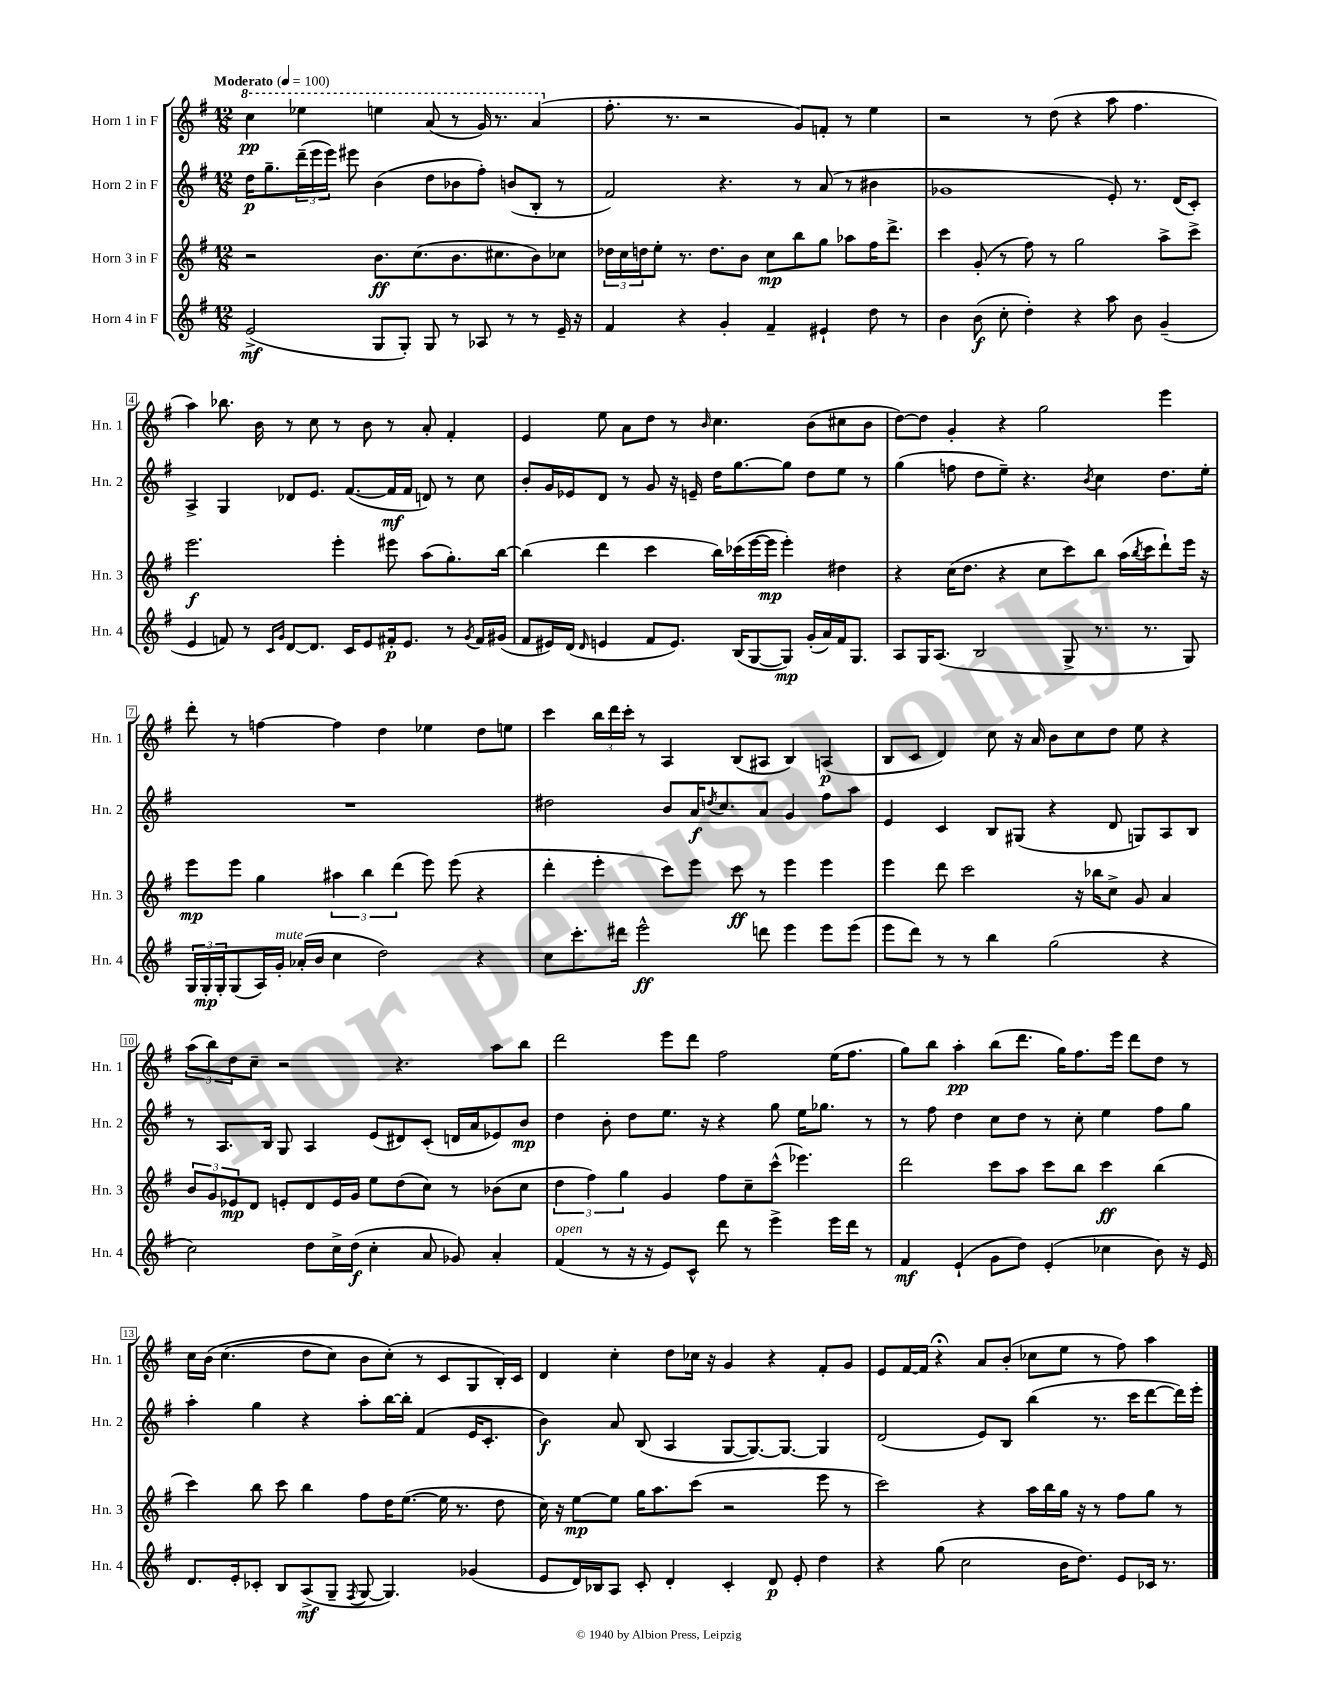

**kern	**dynam	**kern	**dynam	**kern	**dynam	**kern	**dynam
*part4	*part4	*part3	*part3	*part2	*part2	*part1	*part1
*staff4	*staff4	*staff3	*staff3	*staff2	*staff2	*staff1	*staff1
*I"Horn 4 in F	*	*I"Horn 3 in F	*	*I"Horn 2 in F	*	*I"Horn 1 in F	*
*I'Hn. 4	*	*I'Hn. 3	*	*I'Hn. 2	*	*I'Hn. 1	*
*clefG2	*	*clefG2	*	*clefG2	*	*clefG2	*
*k[f#]	*	*k[f#]	*	*k[f#]	*	*k[f#]	*
*M12/8	*	*M12/8	*	*M12/8	*	*M12/8	*
*MM100	*	*MM100	*	*MM100	*	*MM100	*
*	*	*	*	*	*	*8va	*
=1	=1	=1	=1	=1	=1	=1	=1
!	!	!	!	!	!	!LO:TX:a:B:t=Moderato	!
(2e^/	mf	2r	.	16dd\KL	p	4ccc\	pp
.	.	.	.	8.gg~\	.	.	.
.	.	.	.	(24ddd~\L	.	4eee-X\	.
.	.	.	.	24eee\	.	.	.
.	.	.	.	24eee\JJ)	.	.	.
.	.	.	.	8eee#X\	.	.	.
8G/L	.	8.b\L	ff	(4b\	.	4eeen\	.
8G'/J)	.	.	.	.	.	.	.
.	.	(8.cc\	.	.	.	.	.
8G/	.	.	.	8dd\L	.	(8aa/	.
8r	.	8.b\	.	8b-X\	.	8r	.
8A-X/	.	.	.	8ff#'\J)	.	16gg/)	.
.	.	8.cc#X\	.	.	.	8.r	.
8r	.	.	.	(8bn/L	.	.	.
8r	.	8b\)	.	8B'/J	.	(4aa/	.
16e~/	.	8cc-X\J	.	8r	.	.	.
16r	.	.	.	.	.	.	.
=2	=2	=2	=2	=2	=2	=2	=2
*	*	*	*	*	*	*X8va	*
4f#/	.	24dd-X\LL	.	2f#/)	.	8.ff#'\	.
.	.	24cc\	.	.	.	.	.
.	.	24ddn\J	.	.	.	.	.
.	.	8ee'\J	.	.	.	.	.
.	.	.	.	.	.	8.r	.
4r	.	8.r	.	.	.	.	.
.	.	.	.	.	.	2r	.
.	.	8.dd\L	.	.	.	.	.
4g'/	.	.	.	4.r	.	.	.
.	.	8b\J	.	.	.	.	.
4f#~/	.	8cc\L	mp	.	.	.	.
.	.	8bb\	.	8r	.	8g/L)	.
4e#X`/	.	8gg\J	.	(8a/	.	8fn'/J	.
.	.	8aa-X\L	.	8r	.	8r	.
8dd\	.	16ff#\K	.	4b#X\	.	4ee\	.
.	.	8.ddd^\J	.	.	.	.	.
8r	.	.	.	.	.	.	.
=3	=3	=3	=3	=3	=3	=3	=3
4b\	.	4ccc\	.	1g-X	.	2r	.
(8b\	f	(8g'/	.	.	.	.	.
8cc'\	.	8r	.	.	.	.	.
4dd'\)	.	8ff#\)	.	.	.	8r	.
.	.	8r	.	.	.	(8dd\	.
4r	.	2gg\	.	.	.	4r	.
8aa\	.	.	.	8e'/)	.	8aa\	.
8b\	.	.	.	8.r	.	4.ff#\	.
(4g~/	.	8aa^\L	.	.	.	.	.
.	.	.	.	(16d/KL	.	.	.
.	.	8ccc^\J	.	8c'/J)	.	.	.
!!LO:LB:g=z
=4	=4	=4	=4	=4	=4	=4	=4
4e/	.	2.eee\	f	4A^/	.	4aa\)	.
8fn/)	.	.	.	4G/	.	8.bb-X\	.
8r	.	.	.	.	.	.	.
.	.	.	.	.	.	16b\	.
16qqc/LL	.	.	.	.	.	.	.
16qqg/JJ	.	.	.	.	.	.	.
[8d/L	.	.	.	8d-X/L	.	8r	.
8.d/J]	.	.	.	8.e/J	.	8cc\	.
.	.	4eee'\	.	.	.	8r	.
16c/KL	.	.	.	([8.f#/L	.	.	.
8e/	.	.	.	.	.	8b\	.
16f#X'/k	p	8eee#X\	.	16f#/L]	mf	8r	.
8.e/J	.	.	.	16f#/JJ	.	.	.
.	.	(8aa\L	.	8dn/)	.	8a'/	.
8r	.	8.gg'\)	.	8r	.	4f#'/	.
8qg/	.	.	.	.	.	.	.
16f#/LL	.	.	.	8cc\	.	.	.
(16g#X/JJ	.	[16bb\Jk	.	.	.	.	.
=5	=5	=5	=5	=5	=5	=5	=5
8f#/L	.	(4bb\]	.	8b'/L	.	4e/	.
16e#X/L)	.	.	.	16g/L	.	.	.
(16d/JJ	.	.	.	16e-X/J	.	.	.
16qqd/	.	.	.	.	.	.	.
4en/	.	4ddd\	.	8d/J	.	8ee\	.
.	.	.	.	8r	.	8a\L	.
8f#/L	.	4ccc\	.	8g/	.	8dd\J	.
8.e/J)	.	.	.	16r	.	8r	.
.	.	.	.	16en~/	.	.	.
.	.	.	.	.	.	16qqb/	.
.	.	16bb\LL)	.	16dd\KL	.	4.cc\	.
(16B/KL	.	(16ccc-X\	.	[8.gg\	.	.	.
[8G/	.	[16eee\	.	.	.	.	.
.	.	16eee\JJ]	mp	.	.	.	.
8G/J])	mp	4eee'\)	.	8gg\J]	.	.	.
(16g'/LL	.	.	.	8dd\L	.	(8b\L	.
16a/)	.	.	.	.	.	.	.
16f#/J	.	4dd#X\	.	8ee\J	.	8cc#X\	.
8.G/J	.	.	.	.	.	.	.
.	.	.	.	8r	.	8b\J	.
=6	=6	=6	=6	=6	=6	=6	=6
8A/L	.	4r	.	(4gg\	.	[8dd\L)	.
16G/K	.	.	.	.	.	8dd\J]	.
(8.A/J	.	.	.	.	.	.	.
.	.	(16cc\KL	.	8ffn\	.	4g'/	.
.	.	8.dd\J	.	.	.	.	.
2B/	.	.	.	8dd\L	.	.	.
.	.	4r	.	8ee~\J)	.	4r	.
.	.	.	.	4.r	.	.	.
.	.	8cc\L	.	.	.	2gg\	.
8G^/	.	8ccc\)	.	.	.	.	.
.	.	.	.	8qb/	.	.	.
8.r	.	8bb\J	.	4cc\	.	.	.
.	.	(16aa\LL	.	.	.	.	.
.	.	8qbb/	.	.	.	.	.
8.r	.	16ccc\J	.	.	.	.	.
.	.	8ddd`\)	.	8.dd\L	.	4eee\	.
8G/)	.	16eee\Jk	.	.	.	.	.
.	.	16r	.	16ee'\Jk	.	.	.
!!LO:LB:g=z
=7	=7	=7	=7	=7	=7	=7	=7
24G/LL	.	8eee\L	mp	1.r	.	8ddd'\	.
24G'/	mp	.	.	.	.	.	.
24G'/J	.	.	.	.	.	.	.
(8G/	.	8eee\J	.	.	.	8r	.
16A/L)	.	4gg\	.	.	.	[4ffn\	.
!LO:TX:a:i:t=mute	!	!	!	!	!	!	!
16g'/JJ	.	.	.	.	.	.	.
(16a-X'/LL	.	.	.	.	.	.	.
16b/JJ	.	.	.	.	.	.	.
4cc\	.	6aa#X\	.	.	.	4ff\]	.
.	.	6bb\	.	.	.	.	.
2dd\)	.	.	.	.	.	4dd\	.
.	.	(6ddd\	.	.	.	.	.
.	.	8eee\)	.	.	.	4ee-X\	.
.	.	(8eee\	.	.	.	.	.
4r	.	4r	.	.	.	8dd\L	.
.	.	.	.	.	.	8een\J	.
=8	=8	=8	=8	=8	=8	=8	=8
8cc\L	.	4ddd'\	.	2dd#X\	.	4ccc\	.
8.ccc'\	.	.	.	.	.	.	.
.	.	4eee'\	.	.	.	24bb\LL	.
.	.	.	.	.	.	24ddd\	.
16ddd#X\Jk	.	.	.	.	.	.	.
.	.	.	.	.	.	24ccc'\JJ	.
2eee^^\	ff	.	.	.	.	8r	.
.	.	8ccc\L)	.	8b/L	.	4A/	.
.	.	8eee\J	.	16a/K	f	.	.
.	.	.	.	8qddn/	.	.	.
.	.	.	.	8.cc/	.	.	.
.	.	8ccc\	ff	.	.	(8B/L	.
8dddn\	.	8r	.	8a/J	.	8A#X/J	.
4eee\	.	4eee\	.	4g/	.	4B/)	.
8eee\L	.	4eee\	.	8ff#\L	.	(4An/	p
(8eee\J	.	.	.	8aa\J	.	.	.
=9	=9	=9	=9	=9	=9	=9	=9
8eee\L	.	4eee\	.	4e/	.	8B/L	.
8ddd\J)	.	.	.	.	.	8c/J	.
8r	.	8ddd\	.	4c/	.	4d/)	.
8r	.	2ccc\	.	.	.	.	.
4bb\	.	.	.	8B/L	.	8cc\	.
.	.	.	.	(8G#X/J	.	16r	.
.	.	.	.	.	.	16a/	.
(2gg\	.	.	.	4r	.	8b\L	.
.	.	16r	.	.	.	8cc\	.
.	.	16bb-X\KL	.	.	.	.	.
.	.	8cc^\J	.	8d/	.	8dd\J	.
.	.	8g/	.	8Gn/L)	.	8ee\	.
4r	.	4a/	.	8A/	.	4r	.
.	.	.	.	8B/J	.	.	.
!!LO:LB:g=z
=10	=10	=10	=10	=10	=10	=10	=10
2cc\)	.	12b/L	.	8r	.	(12aa\L	.
.	.	12g/	.	.	.	12bb\)	.
.	.	.	.	8.A/L	.	.	.
.	.	12e-X/	mp	.	.	12dd\	.
.	.	8d/J	.	.	.	8cc~\J	.
.	.	.	.	16B/Jk	.	.	.
.	.	8en'/L	.	8G/	.	2r	.
8dd\L	.	8d/	.	4A/	.	.	.
16cc^\L	.	16e/L	.	.	.	.	.
(16dd\JJ	f	16g/JJ	.	.	.	.	.
4cc'\	.	8ee\L	.	(8e/L	.	.	.
.	.	(8dd\	.	8d#X/)	.	4.r	.
8a/	.	8cc\J)	.	(8c'/J	.	.	.
8g-X/)	.	8r	.	16dn/LL	.	.	.
.	.	.	.	16a/J	.	.	.
4a'/	.	(8b-X\L	.	8e-X/)	.	8aa\L	.
.	.	8cc\J	.	8b/J	mp	8bb\J	.
=11	=11	=11	=11	=11	=11	=11	=11
!LO:TX:a:i:t=open	!	!	!	!	!	!	!
(4f#/	.	6dd\	.	4dd\	.	2ddd\	.
.	.	6ff#\)	.	.	.	.	.
8r	.	.	.	8b'\	.	.	.
.	.	6gg\	.	.	.	.	.
16r	.	.	.	8dd\L	.	.	.
16r	.	.	.	.	.	.	.
8e/L)	.	4g/	.	8.ee\J	.	8eee\L	.
8c^^/J	.	.	.	.	.	8ddd\J	.
.	.	.	.	16r	.	.	.
8ddd\	.	8ff#\L	.	4r	.	2ff#\	.
8r	.	8cc~\	.	.	.	.	.
4eee^\	.	(8ccc^^\J	.	8gg\	.	.	.
.	.	4.eee-X\)	.	16ee\KL	.	.	.
.	.	.	.	8.gg-X\J	.	.	.
16eee\LL	.	.	.	.	.	(16ee\KL	.
16ddd\JJ	.	.	.	.	.	8.ff#\J	.
8r	.	.	.	8r	.	.	.
=12	=12	=12	=12	=12	=12	=12	=12
4f#/	mf	2ddd\	.	8r	.	8gg\L)	.
.	.	.	.	8ff#\	.	8bb\J	.
(4e`/	.	.	.	4dd\	.	4aa'\	pp
8g\L	.	8ccc\L	.	8cc\L	.	(8bb\L	.
8dd\J)	.	8aa\J	.	8dd\J	.	8.ddd\J	.
(4e'/	.	8ccc\L	.	8r	.	.	.
.	.	.	.	.	.	16gg\KL)	.
.	.	8bb\J	.	8cc'\	.	8.ff#\	.
4cc-X\	.	4ccc\	ff	4ee\	.	.	.
.	.	.	.	.	.	16eee\Jk	.
.	.	.	.	.	.	8ddd\L	.
8b\)	.	(4bb\	.	8ff#\L	.	8dd\J	.
16r	.	.	.	8gg\J	.	8r	.
16e/	.	.	.	.	.	.	.
!!LO:LB:g=z
=13	=13	=13	=13	=13	=13	=13	=13
8.d/L	.	4ccc\)	.	4aa'\	.	16cc\LL	.
.	.	.	.	.	.	(16b\JJ	.
.	.	.	.	.	.	(4.cc\	.
16e'/k	.	.	.	.	.	.	.
8c-X'/J	.	8bb\	.	4gg\	.	.	.
8B/L	.	8ccc\	.	.	.	.	.
(8A^/	mf	4bb\	.	4r	.	8dd\L	.
8G~/J	.	.	.	.	.	8cc\J)	.
8qF#/	.	.	.	.	.	.	.
[8G/	.	8ff#\L	.	8aa'\L	.	8b\L	.
4.G/])	.	16dd\K	.	[16bb\L	.	(8cc'\J)	.
.	.	([8.ee\J	.	16bb'\JJ]	.	.	.
.	.	.	.	(4f#/	.	8r	.
.	.	16ee\]	.	.	.	8c/L	.
.	.	8.r	.	.	.	.	.
(4g-X/	.	.	.	16e/KL	.	8G/	.
.	.	.	.	8.c'/J	.	.	.
.	.	8dd\	.	.	.	16B'/L)	.
.	.	.	.	.	.	16c/JJ	.
=14	=14	=14	=14	=14	=14	=14	=14
8e/L	.	16cc\)	.	4b\)	f	4d/	.
.	.	16r	.	.	.	.	.
16d/L)	.	[8ee\L	mp	.	.	.	.
16B-X/J	.	.	.	.	.	.	.
8A/J	.	8ee\J]	.	8a/	.	4cc'\	.
8c'/	.	16gg\KL	.	(8B/	.	.	.
.	.	8.aa\	.	.	.	.	.
4d'/	.	.	.	4A/	.	8dd\L	.
.	.	(8ccc\J	.	.	.	16cc-X\Jk	.
.	.	.	.	.	.	16r	.
4c'/	.	2r	.	[8G/L	.	4g/	.
.	.	.	.	8.G/_)	.	.	.
8d/	p	.	.	.	.	4r	.
.	.	.	.	8.G/J_	.	.	.
8e'/	.	.	.	.	.	.	.
4dd\	.	8eee\	.	4G/]	.	8f#'/L	.
.	.	8r	.	.	.	8g/J	.
=15	=15	=15	=15	=15	=15	=15	=15
4r	.	2ccc\)	.	(2d/	.	8e/L	.
.	.	.	.	.	.	[16f#/L	.
.	.	.	.	.	.	16f#/JJ]	.
(8gg\	.	.	.	.	.	4r;<	.
2cc\	.	.	.	.	.	.	.
.	.	4r	.	8e/L)	.	8a/L	.
.	.	.	.	8B/J	.	(8b'/J	.
.	.	16aa\LL	.	(4bb\	.	8cc-X\L	.
.	.	16bb\	.	.	.	.	.
16b\KL	.	16gg\JJ	.	.	.	8ee\J	.
8.dd\J)	.	16r	.	.	.	.	.
.	.	8r	.	8.r	.	8r	.
8e/L	.	8ff#\L	.	.	.	8ff#\)	.
.	.	.	.	16ccc\KL	.	.	.
16c-X/Jk	.	8gg\J	.	[8ddd\	.	4aa\	.
8.r	.	.	.	.	.	.	.
.	.	8r	.	16ddd\L])	.	.	.
.	.	.	.	16eee'\JJ	.	.	.
==	==	==	==	==	==	==	==
*-	*-	*-	*-	*-	*-	*-	*-
